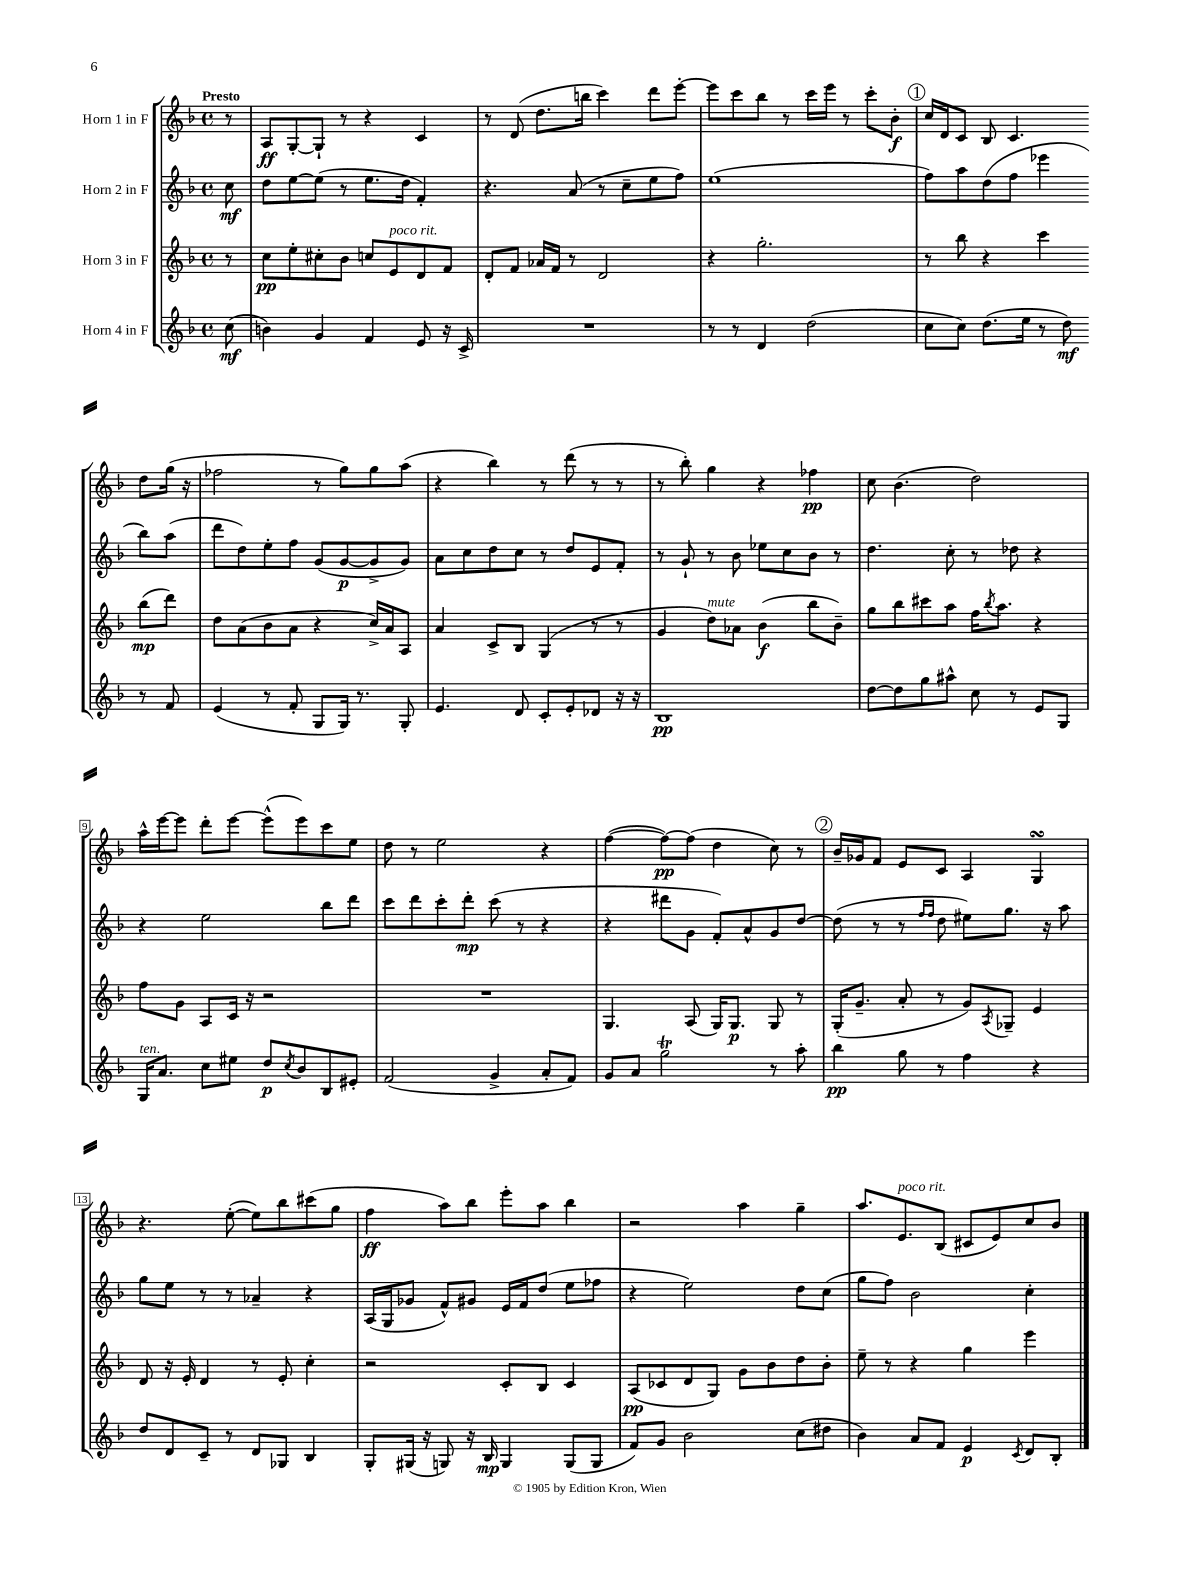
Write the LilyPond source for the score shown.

<<
\new StaffGroup <<
\new Staff = "s0" \with { instrumentName = "Horn 1 in F" } {
    \clef treble \key f \major \defaultTimeSignature \time 4/4 \partial 8 \tempo "Presto"
    r8 |
    a8\ff g8~-. g8-! r8 r4 c'4 |
    r8 d'8( d''8. b''16 c'''4) d'''8 e'''8~-. |
    e'''8 c'''8 bes''8 r8 c'''16 e'''16 r8 c'''8-. bes'8-.\f |
    \mark \markup { \circle "1" } c''16 d'16 c'8 bes8 c'4. d''8 g''16( r16 |
    fes''2 r8 g''8) g''8 a''8( |
    r4 bes''4) r8 d'''8( r8 r8 |
    r8 bes''8-.) g''4 r4 fes''4\pp |
    c''8 bes'4.( d''2) |
    a''16-^ e'''16~ e'''8 d'''8-. e'''8~ e'''8-^( e'''8) c'''8 e''8 |
    d''8 r8 e''2 r4 |
    f''4~( f''8~\pp) f''8( d''4 c''8) r8 |
    \mark \markup { \circle "2" } bes'16-- ges'16 f'8 e'8 c'8 a4 g4\turn |
    r4. e''8~-.( e''8) bes''8 cis'''8( g''8 |
    f''4\ff a''8) bes''8 e'''8-. a''8 bes''4 |
    r2 a''4 g''4-- |
    a''8. e'8.^\markup { \italic "poco rit." } bes8( cis'8 e'8) c''8 bes'8 \bar "|." |
}
\new Staff = "s1" \with { instrumentName = "Horn 2 in F" } {
    \clef treble \key f \major \defaultTimeSignature \time 4/4 \partial 8
    c''8\mf |
    d''8 e''8~ e''8( r8 e''8. d''16 f'4-.) |
    r4. a'8( r8 c''8-- e''8 f''8) |
    e''1( |
    \mark \markup { \circle "1" } f''8) a''8 d''8( f''8 ees'''4 bes''8) a''8( |
    d'''8 d''8) e''8-. f''8 g'8( g'8~\p g'8-> g'8) |
    a'8 c''8 d''8 c''8 r8 d''8 e'8 f'8-. |
    r8 g'8-! r8 bes'8 ees''8 c''8 bes'8 r8 |
    d''4. c''8-. r8 des''8 r4 |
    r4 e''2 bes''8 d'''8 |
    c'''8 d'''8 c'''8-. d'''8-.\mp c'''8( r8 r4 |
    r4 dis'''8 g'8 f'8-.) a'8-^ g'8 d''8~ |
    \mark \markup { \circle "2" } d''8( r8 r8 \grace { f''16 f''16 } d''8 eis''8) g''8. r16 a''8 |
    g''8 e''8 r8 r8 aes'4-- r4 |
    a16( g16 ges'8 f'8-^) gis'8 e'16 f'16 d''8( e''8 fes''8 |
    r4 e''2) d''8 c''8( |
    g''8 f''8) bes'2 c''4-. \bar "|." |
}
\new Staff = "s2" \with { instrumentName = "Horn 3 in F" } {
    \clef treble \key f \major \defaultTimeSignature \time 4/4 \partial 8
    r8 |
    c''8\pp e''8-. cis''8-. bes'8 c''8 e'8^\markup { \italic "poco rit." } d'8 f'8 |
    d'8-. f'8 aes'16 f'16 r8 d'2 |
    r4 g''2.-. |
    \mark \markup { \circle "1" } r8 bes''8 r4 c'''4 bes''8\mp( d'''8) |
    d''8 a'8( bes'8 a'8 r4 c''16->) a'16 a8 |
    a'4 c'8-> bes8 g4( r8 r8 |
    g'4 d''8^\markup { \italic "mute" }) aes'8 bes'4\f( bes''8 bes'8--) |
    g''8 bes''8 cis'''8 a''8 f''16 \acciaccatura { bes''8 } a''8. r4 |
    f''8 g'8 a8 c'16 r16 r2 |
    R1 |
    g4. a8( g16) g8.\p g8 r8 |
    \mark \markup { \circle "2" } g16-.( g'8.-- a'8-. r8 g'8) \acciaccatura { a8 } ges8-- e'4 |
    d'8 r16 e'16-. d'4 r8 e'8-. c''4-. |
    r2 c'8-. bes8 c'4 |
    a8\pp( ces'8 d'8 g8) g'8 bes'8 d''8 bes'8-. |
    e''8-- r8 r4 g''4 e'''4 \bar "|." |
}
\new Staff = "s3" \with { instrumentName = "Horn 4 in F" } {
    \clef treble \key f \major \defaultTimeSignature \time 4/4 \partial 8
    c''8\mf( |
    b'4) g'4 f'4 e'8 r16 c'16-> |
    R1 |
    r8 r8 d'4 d''2( |
    \mark \markup { \circle "1" } c''8 c''8) d''8.( e''16 r8 d''8\mf) r8 f'8 |
    e'4( r8 f'8-. g8 g16) r8. g8-. |
    e'4. d'8 c'8-. e'8-. des'8 r16 r16 |
    bes1\pp |
    d''8~ d''8 g''8 ais''8-^ c''8 r8 e'8 g8 |
    g16^\markup { \italic "ten." } a'8. c''8 eis''8 d''8\p \acciaccatura { c''8 } bes'8 bes8 eis'8-. |
    f'2( g'4-> a'8-. f'8) |
    g'8 a'8 g''2\trill r8 a''8-. |
    \mark \markup { \circle "2" } bes''4\pp g''8 r8 f''4 r4 |
    d''8 d'8 c'8-- r8 d'8 ges8 bes4 |
    g8-. gis16( r16 g8) r16 bes16\mp g4 g8( g8 |
    f'8) g'8 bes'2 c''8( dis''8 |
    bes'4) a'8 f'8 e'4\p \acciaccatura { c'8 } d'8 bes8-. \bar "|." |
}
>>
>>
\layout { \context { \Score \override BarNumber.stencil = #(make-stencil-boxer 0.1 0.3 ly:text-interface::print) } }
